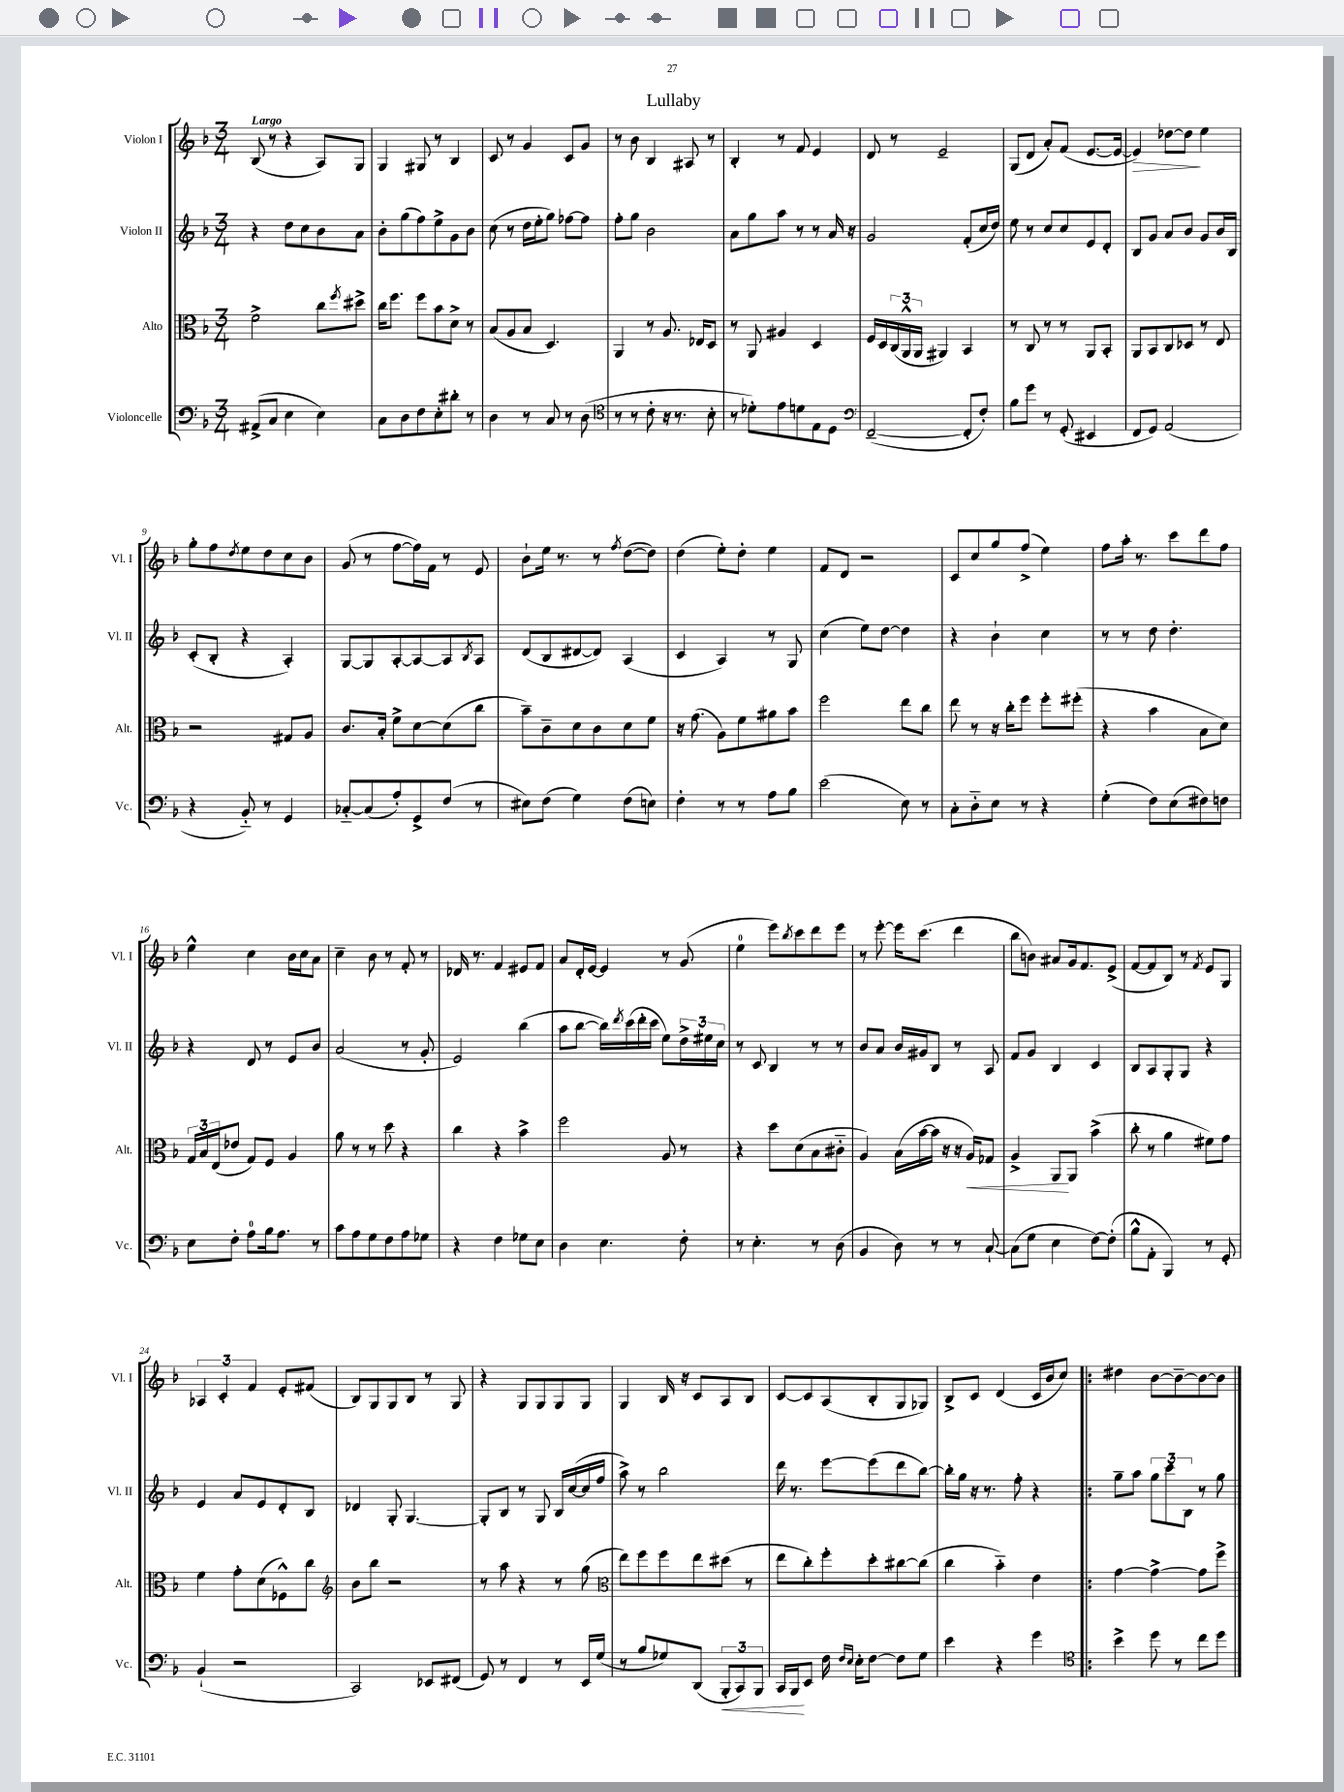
\header { title = "Lullaby" }
<<
\new StaffGroup <<
\new Staff = "s0" \with { instrumentName = "Violon I" shortInstrumentName = "Vl. I" } {
    \clef treble \key f \major \numericTimeSignature \time 3/4 \tempo "Largo"
    bes8( r8 r4 a8) g8 |
    g4 gis8 r8 bes4 |
    c'8 r8 g'4 c'8 g'8 |
    r8 bes'8 bes4 ais8 r8 |
    bes4-. r8 f'8 e'4 |
    d'8 r8 e'2-- |
    g8( d'8 a'8-.) f'8( e'8.~ e'16~ |
    e'4\>) des''8~ des''8\! e''4 |
    g''8-. f''8 \acciaccatura { d''8 } e''8 d''8 c''8 bes'8 |
    g'8( r8 f''8~ f''16) f'16 r8 e'8 |
    bes'8-! e''16 r8. r8 \acciaccatura { f''8 } d''8~( d''8) |
    d''4( e''8-.) d''8-. e''4 |
    f'8 d'8 r2 |
    c'8 c''8 g''8 f''8->( e''4) |
    f''8 a''16-. r8. c'''8 d'''8 f''8 |
    e''4-^ c''4 bes'16 c''16 a'8 |
    c''4-- bes'8 r8 f'8-. r8 |
    des'16 r8. f'4 eis'8 f'8 |
    a'8 d'16-. e'16~ e'4 r8 g'8( |
    e''4-0 e'''8) \acciaccatura { bes''8 } c'''8 d'''8 e'''8 |
    r8 e'''8~-. e'''16 c'''8.( d'''4 |
    bes''8 b'8) ais'8 g'16 f'8. e'8->( |
    f'8~ f'8 bes8) r8 \acciaccatura { f'8 } e'8 g8 |
    \tuplet 3/2 { aes4 c'4-. f'4 } e'8-. fis'8( |
    bes8) g8 g8 bes8 r8 g8 |
    r4 g8 g8 g8 g8 |
    g4 bes16 r16 c'8 a8 bes8 |
    c'8~ c'8 a8( bes8-. g8 ges8) |
    bes8-> c'8 d'4( c'16 bes'16 c''8) |
    \bar ".|:" dis''4 bes'8~ bes'8~-- bes'8~ bes'8 \bar "|." |
}
\new Staff = "s1" \with { instrumentName = "Violon II" shortInstrumentName = "Vl. II" } {
    \clef treble \key f \major \numericTimeSignature \time 3/4
    r4 d''8 c''8 bes'8 a'8 |
    bes'8-. g''8( f''8) e''8-> g'8 bes'8 |
    c''8( r8 d''16 e''16-. g''8) fes''8~ fes''8 |
    f''8-. g''8 bes'2 |
    a'8 g''8 a''8 r8 r8 a'16 r16 |
    g'2 f'8-.( c''16 d''16) |
    e''8 r8 c''8 c''8 e'8 d'8-. |
    bes8 g'8 a'8 bes'8 g'8 bes'16 bes16 |
    c'8-.( bes8-. r4 a4-.) |
    g8~ g8 a8~-. a8~ a8 \acciaccatura { bes8 } a8 |
    d'8( bes8 dis'8~ dis'8) a4( |
    c'4 a4) r8 g8 |
    c''4( e''8) d''8~ d''4 |
    r4 bes'4-! c''4 |
    r8 r8 d''8 d''4.-. |
    r4 d'8 r8 e'8 bes'8 |
    a'2( r8 g'8-. |
    e'2) bes''4( |
    a''8 bes''8~ bes''16) \acciaccatura { d'''8 } c'''16( d'''16-. c'''16 e''8) \tuplet 3/2 { d''16-> eis''16 c''16 } |
    r8 c'8 bes4 r8 r8 |
    bes'8 a'8 bes'16 gis'16 bes8 r8 a8 |
    f'8 g'8 bes4 c'4 |
    bes8 a8 g8-. g8 r4 |
    e'4 a'8 e'8 d'8-. bes8 |
    des'4 g8-. g4.~ |
    g8-. bes8 r8 g8 bes16 c''16~( c''16 f''16 |
    a''8->) r8 bes''2 |
    d'''16 r8. e'''8~ e'''8( d'''8 bes''8~) |
    bes''16-. g''16 r16 r8. f''8-. r4 |
    \bar ".|:" g''8-- a''8 \tuplet 3/2 { g''8 c'''8 bes8 } r8 g''8 \bar "|." |
}
\new Staff = "s2" \with { instrumentName = "Alto" shortInstrumentName = "Alt." } {
    \clef alto \key f \major \numericTimeSignature \time 3/4
    f'2-> c''8 \acciaccatura { f''8 } dis''8-> |
    c''16 f''8. f''8 bes'8 d'8-> r8 |
    bes8( a8 bes8 d4.) |
    a,4 r8 a8. ees16 d8 |
    r8 a,8 ais4 d4 |
    f16 d16 \tuplet 3/2 { c16( a,16-^ a,16 } ais,4) bes,4 |
    r8 c8 r8 r8 a,8 bes,8-. |
    a,8 bes,8 c8 des8 r8 e8 |
    r2 gis8 a8 |
    c'8. bes16-. f'8-> d'8~ d'8( c''8 |
    bes'8--) c'8-- d'8 c'8 d'8 f'8 |
    r16 g'8.( a8) f'8 ais'8 bes'8 |
    f''2 e''8 c''8 |
    e''8 r8 r16 c''16-. f''8 f''8-. fis''8-.( |
    r4 bes'4 bes8 d'8) |
    \tuplet 3/2 { g16 bes16 e16( } ees'8 g8) f8 a4 |
    a'8 r8 r8 d''8 r4 |
    c''4 r4 bes'4-> |
    f''2 a8 r8 |
    r4 d''8 d'8( bes8 cis'8-_ |
    a4) bes16( bes'16~ bes'16 r16 r16 a16\<) ges8 |
    a4-> a,8\! a,8 bes'4->( |
    c''8-. r8 a'4 fis'8) g'8 |
    f'4 g'8-. d'8( fes8-^) c''8 |
    \clef treble bes'8 bes''8 r2 |
    r8 a''8 r4 r8 g''8( |
    \clef alto e''8) f''8 f''8 e''8 dis''8( r8 |
    e''8 c''8-.) f''8-. d''8-. cis''8~ cis''8( |
    c''4 bes'4-_) e'4 |
    \bar ".|:" g'4~ g'4~-> g'8 f''8-> \bar "|." |
}
\new Staff = "s3" \with { instrumentName = "Violoncelle" shortInstrumentName = "Vc." } {
    \clef bass \key f \major \numericTimeSignature \time 3/4
    ais,8->( c8 e4 e4) |
    c8 d8 f8 e8-. dis'8-. r8 |
    d4 r8 c8 r8 d8( |
    \clef tenor r8 r8 c'8-. r16 r8. bes8-. |
    r8 des'8-.) e'8 d'8 e8 d8 |
    \clef bass f,2~--( f,8-. f8-.) |
    bes8 g'8 r8 g,8-.( eis,4 |
    f,8 g,8) a,2( |
    r4 bes,8-_) r8 g,4 |
    ces8~-_ ces8( a8-.) g,8-> f8( r8 |
    eis8) f8( g4) f8( e8) |
    f4-. r8 r8 a8 bes8 |
    e'2( e8) r8 |
    c8-. d8-_ e8 r8 r4 |
    g4-.( f8) e8( fis8) f8 |
    e8 f8-. a8-0 bes16 a8. r8 |
    c'8 a8 g8 f8 a8 ges8 |
    r4 f4 ges8 e8 |
    d4 e4. f8-. |
    r8 e4.-. r8 d8( |
    bes,4 d8) r8 r8 c8~-! |
    c8( g8 e4 f8~) f8-.( |
    bes8-^ a,8-. bes,,4) r8 g,8-. |
    bes,4-!( r2 |
    c,2) ees,8 fis,8( |
    g,8) r8 f,4 r8 e,16 g16( |
    r8 bes8 ges8) d,8( \tuplet 3/2 { bes,,8-.\< c,8) bes,,8 } |
    c,16 bes,,16\! e,8 f16 \grace { f16 e16 } e16-. f8~ f8 g8 |
    e'4 r4 g'4 |
    \clef tenor \bar ".|:" bes'4-> d''8 r8 c''8 d''8 \bar "|." |
}
>>
>>
